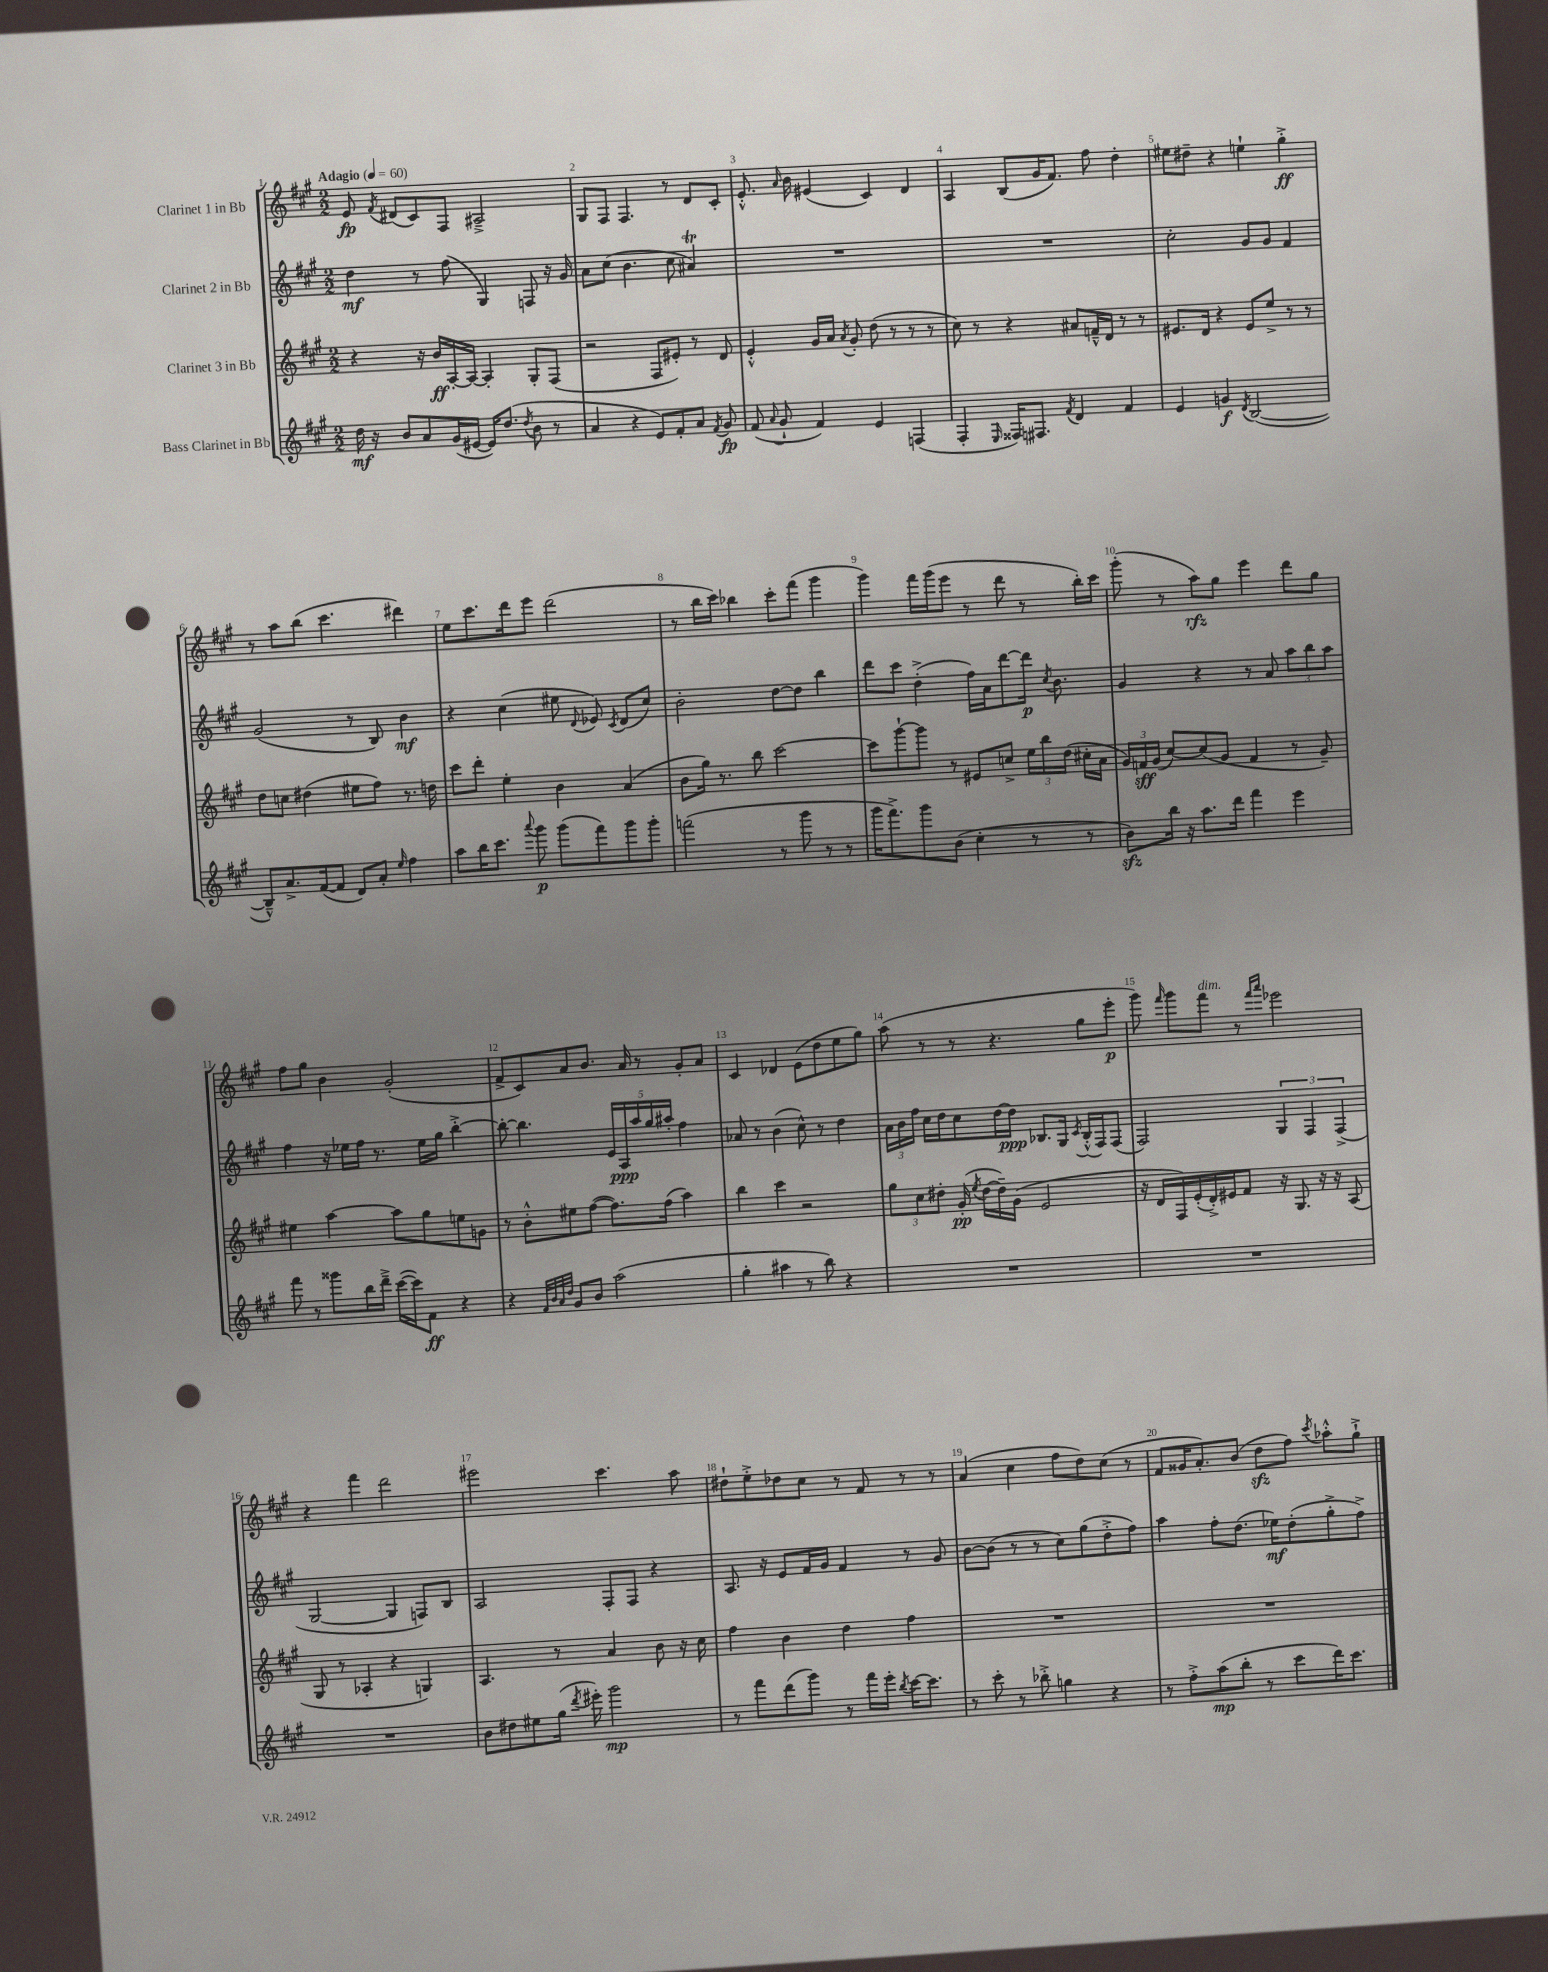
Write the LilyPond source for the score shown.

<<
\new StaffGroup <<
\new Staff = "s0" \with { instrumentName = "Clarinet 1 in Bb" } {
    \clef treble \key a \major \numericTimeSignature \time 2/2 \tempo "Adagio" 4 = 60
    \autoBeamOff e'8\fp \acciaccatura { fis'8 } dis'8[( cis'8) fis8] ais2---> |
    gis8[ fis8] fis4. r8 d'8[ cis'8]-. |
    e'8.-.-^ \grace { a'16 } b'16 eis'4( cis'4) d'4 |
    a4 b8[( gis'16 fis'8.]) fis''8 d''4-. |
    eis''8[ dis''8]-- r4 e''4-! gis''4-.->\ff |
    r8 a''8[ b''8]( cis'''4. dis'''4) |
    e''8[ cis'''8. d'''16 e'''8] d'''2( |
    r8 b''16[ cis'''16]) bes''4 cis'''8[-. fis'''8]( gis'''4 |
    gis'''4) fis'''16[ gis'''16( e'''8] r8 d'''8 r8 b''16[-.) cis'''16] |
    gis'''8-.( r8 a''8[\rfz) gis''8] e'''4 d'''8[ gis''8] |
    fis''8[ gis''8] b'4 gis'2-.( |
    fis'8[-> cis'8) a'8 b'8.] a'16 r8 gis'8[-. a'8] |
    cis'4 des'4 e'8[( d''8 e''8 gis''8]) |
    a''8( r8 r8 r4. gis''8[ e'''8]-.\p |
    gis'''8) \grace { fis'''16 } gis'''8[ fis'''8]^\markup { \italic "dim." } r8 \grace { fis'''16[ a'''16] } ees'''2 |
    r4 fis'''4 d'''2 |
    eis'''2 cis'''4. a''8 |
    dis''8[-! e''8-.-> des''8 cis''8] r8 fis'8 r8 r8 |
    a'4( cis''4 fis''8[ d''8) cis''8]( r8 |
    fis'8[ gisis'16 a'8.-.) b'8]( d''8[\sfz fis''8]) \acciaccatura { cis'''8 } aes''8[-.-^ gis''8]-!-> \bar "|." |
}
\new Staff = "s1" \with { instrumentName = "Clarinet 2 in Bb" } {
    \clef treble \key a \major \numericTimeSignature \time 2/2
    \autoBeamOff d''4\mf r8 fis''8( gis4) f8 r16 gis'16 |
    a'8[ cis''8]( b'4. cis''8 ais'4\trill) |
    R1 |
    R1 |
    cis''2-. gis'8[ gis'8] fis'4 |
    gis'2( r8 b8) b'4\mf |
    r4 cis''4( eis''8 \appoggiatura { d'8 } ees'8) \acciaccatura { cis'8 } d'8[( cis''8]) |
    b'2-. d''8[~ d''8] b''4 |
    d'''8[ cis'''8] d''4-.->( fis''16[) a'16 d'''8~ d'''16]\p \acciaccatura { cis''8 } b'8. |
    gis'4 r4 r8 a'8 \tuplet 3/2 { a''8[ b''8 a''8] } |
    fis''4 r16 ees''16[ fis''16] r8. ees''16[ gis''16] b''4~-.-> |
    b''8~-. b''4. \tuplet 5/4 { e'16[ a16\ppp a''16 gis''16 ais''16]-. } fis''4 |
    aes'8 r8 b'4( cis''8-^) r8 d''4 |
    \tuplet 3/2 { a'16[ b'16 fis''16] } cis''16[ d''16 cis''8 d''16~ d''16]\ppp bes8.[ gis16] \acciaccatura { cis'8 } bes16[-.-^( fis16) fis8]( |
    fis2) \tuplet 3/2 { gis4 fis4 fis4->( } |
    gis2~ gis4 f8[) b8] |
    a2 fis8[-. fis8] r4 |
    a8. r16 e'8[ fis'16 gis'16] fis'4 r8 gis'8 |
    b'8[~ b'8]( r8 r8 cis''8[) gis''8( d''8-.-> fis''8]) |
    a''4 fis''8[-. d''8.]( ees''16[\mf) d''8-.( gis''8-.-> fis''8]->) \bar "|." |
}
\new Staff = "s2" \with { instrumentName = "Clarinet 3 in Bb" } {
    \clef treble \key a \major \numericTimeSignature \time 2/2
    \autoBeamOff r4 r16 b'16[\ff a16~-. a16]~ a4-. gis8[-. fis8]( |
    r2 fis8[ eis'8]-.) r8 d'8 |
    e'4-.-^ gis'16[ a'16] \acciaccatura { a'8 } gis'8-. d''8( r8 r8 r8 |
    cis''8) r8 r4 ais'8[ f'16---^ d'16] r8 r8 |
    eis'8.[ d'16] r4 eis'8[ e''8]-> r8 r8 |
    d''8[ c''8] dis''4( eis''8[ fis''8]) r8. d''16 |
    cis'''8[ d'''8]-. e''4-. b'4 a'4( |
    b'8[ gis''16]) r8. b''8 cis'''2~ |
    cis'''8[ gis'''8~-! gis'''8] r8 eis'8[ c''8]-> \tuplet 3/2 { e''16[ b''16 d''16]( } cis''16[-. a'16] |
    \tuplet 3/2 { gis'16[) f'16\sff gis'16]( } cis''8[~) cis''8( gis'8] f'4 r8 gis'8--) |
    eis''4 a''4~ a''8[ gis''8 e''8 g'8] |
    r8 b'8[-.-^ eis''8 fis''8]~( fis''8.[) fis''16]( a''4) |
    b''4 cis'''4 r2 |
    \tuplet 3/2 { gis''8[ cis''8 dis''8]-. } gis'16-.\pp( \acciaccatura { e''8 } dis''16[~ dis''16--) gis'16]( e'2 |
    r16 d'16[ fis16) e'16-.( d'16-.->) eis'16 fis'8] r16 gis8. r16 r16 a8( |
    gis8 r8 aes4-. r4 g4) |
    a4. r8 a'4 b'8 r16 cis''16 |
    fis''4 b'4 d''4 fis''4 |
    R1 |
    R1 \bar "|." |
}
\new Staff = "s3" \with { instrumentName = "Bass Clarinet in Bb" } {
    \clef treble \key a \major \numericTimeSignature \time 2/2
    \autoBeamOff d''16\mf r16 b'8[ a'8 gis'16( eis'16]~ eis'16[) d''8.]( \acciaccatura { d''8 } b'8 r8 |
    a'4 r4 e'8[) fis'8-. a'8] \acciaccatura { fis'8 } gis'8\fp |
    fis'8( \appoggiatura { a'8 } gis'8-! fis'4) e'4 f4( |
    fis4-. \grace { e16 } fisis16[) fis8.] \acciaccatura { fis'8 } d'4 fis'4 |
    e'4 g'4\f \acciaccatura { d'8 } b2~( |
    b8[---^) a'8.-> fis'16~( fis'8] d'8[) a'8]-. \grace { e''16 } fis''4 |
    a''8[ b''16 cis'''8.] \appoggiatura { a'''8 } gis'''8\p gis'''8[( fis'''8) gis'''8 gis'''8]-. |
    f'''2( r8 gis'''8 r8 r8 |
    gis'''16[ fis'''8.->) gis'''8 b'8]( cis''4-. r8 r8 |
    b'8[\sfz) b''16] r16 a''8.[ d'''16] fis'''4 e'''4 |
    fis'''8 r8 gisis'''8[ b''16 d'''16]---> cis'''16[~( cis'''16) fis'8]\ff r4 |
    r4 \grace { fis'32[ b'32 a'32 d''32] } gis'8[ b'8] a''2( |
    gis''4-. ais''4 r8 b''8) r4 |
    R1 |
    R1 |
    R1 |
    b'8[ dis''8 eis''8 gis''16]( \acciaccatura { d'''8 } eis'''16-.) gis'''2\mp |
    r8 fis'''8[ d'''8( gis'''8]) r8 fis'''16[ e'''16]-. \acciaccatura { b''8 } cis'''16[~ cis'''8.] |
    r8 cis'''8-. r8 bes''8-.-> g''4 r4 |
    r8 fis''8[-.-> a''8\mp( b''8]-. r8 cis'''8[ d'''16) cis'''8.] \bar "|." |
}
>>
>>
\layout { \context { \Score \override BarNumber.break-visibility = ##(#f #t #t) barNumberVisibility = #all-bar-numbers-visible } }
